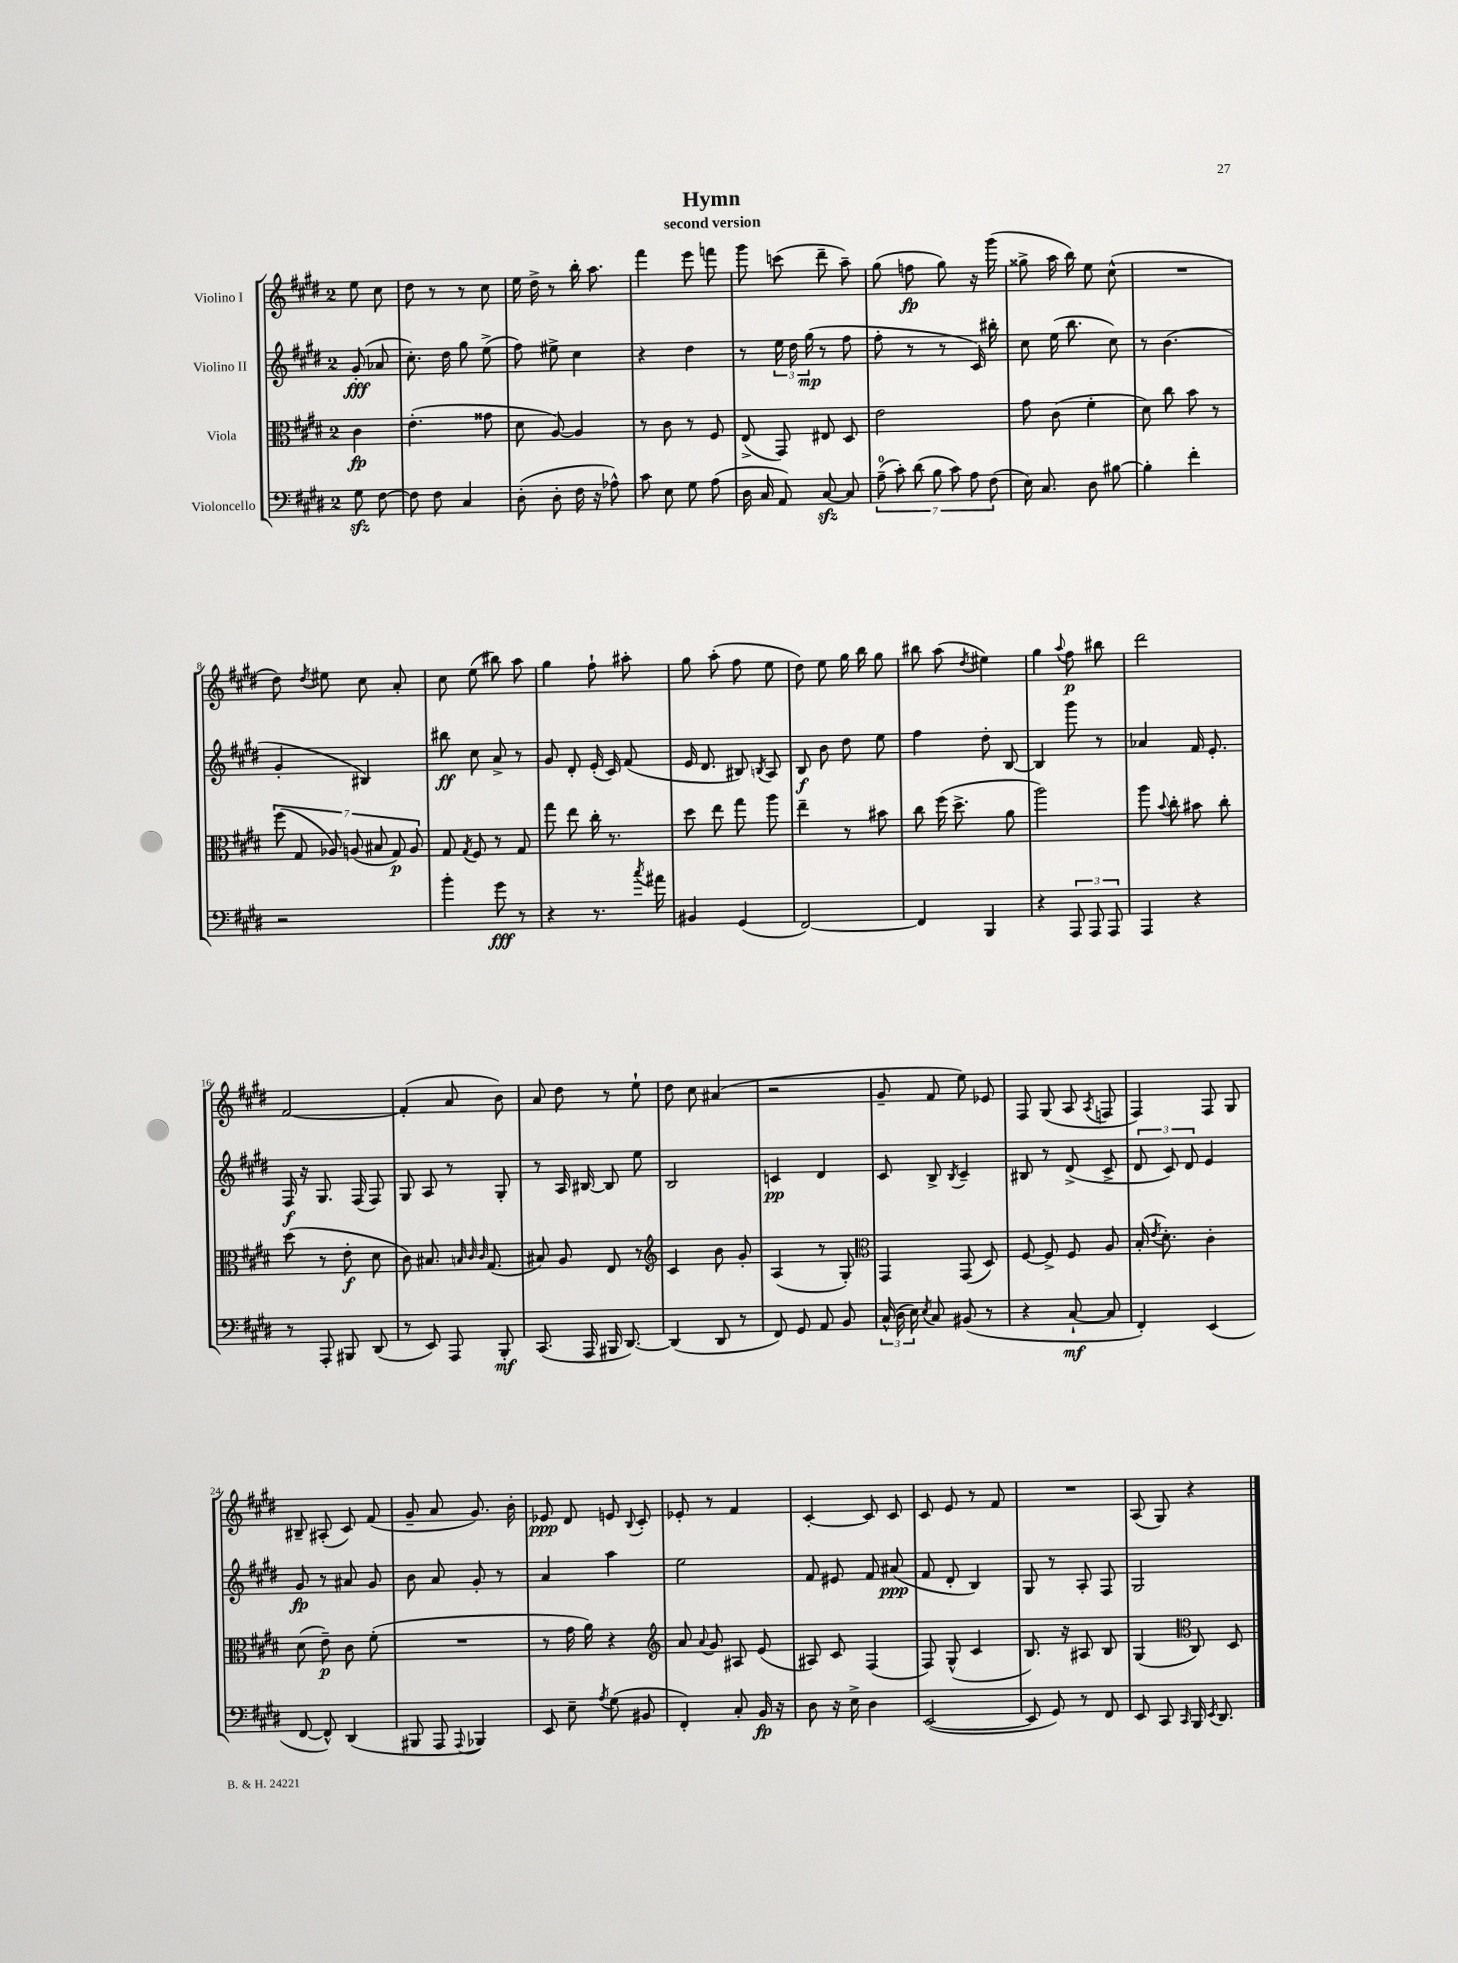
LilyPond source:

\header { title = "Hymn" subtitle = "second version" }
<<
\new StaffGroup <<
\new Staff = "s0" \with { instrumentName = "Violino I" } {
    \clef treble \key e \major \once \override Staff.TimeSignature.style = #'single-digit \time 2/4 \partial 4
    \autoBeamOff e''8 cis''8 |
    dis''8 r8 r8 cis''8 |
    e''16 dis''16-> r8 b''16-. a''8. |
    fis'''4 e'''8 f'''8 |
    gis'''8 c'''8( dis'''8-- a''8--) |
    gis''8( f''8\fp gis''8) r16 gis'''16( |
    gisis''8-> a''16 b''16) e''8 cis''8-^( |
    R2 |
    dis''8) \acciaccatura { dis''8 } eis''8 cis''8 a'8-. |
    cis''8 e''8( bis''8) a''8 |
    gis''4 fis''8-! ais''8-. |
    gis''8 a''8-.( fis''8 e''8 |
    dis''8) e''8 gis''16 b''16 gis''8 |
    bis''8 a''8( \acciaccatura { dis''8 } eis''4) |
    gis''4 \appoggiatura { a''8 } fis''8\p bis''8 |
    dis'''2 |
    fis'2~ |
    fis'4-.( a'8 b'8) |
    a'8 dis''8 r8 e''8-! |
    dis''8 cis''8 ais'4( |
    r2 |
    gis'8-- fis'8 e''8) ees'8 |
    fis8 gis8( a8 \acciaccatura { a8 } f8 |
    fis4) fis8 gis8 |
    bis8-- ais8-.( cis'8) fis'8( |
    gis'8-- a'8 gis'8.) b'16-. |
    ees'8\ppp dis'8 e'8 \appoggiatura { b8 } cis'8-. |
    ees'8-. r8 fis'4 |
    cis'4~-. cis'8 cis'8 |
    cis'8 e'8 r8 fis'8 |
    R2 |
    a8( gis8) r4 \bar "|." |
}
\new Staff = "s1" \with { instrumentName = "Violino II" } {
    \clef treble \key e \major \once \override Staff.TimeSignature.style = #'single-digit \time 2/4 \partial 4
    \autoBeamOff gis'8-.\fff( aes'8 |
    cis''8.-.) dis''16 gis''8 e''8->( |
    fis''8) eis''8-> cis''4 |
    r4 dis''4 |
    r8 \tuplet 3/2 { e''16 dis''16 gis''16\mp( } r8 fis''8 |
    fis''8-. r8 r8 cis'16) bis''16-. |
    cis''8 e''16( b''8. cis''8) |
    r8 b'4.( |
    gis'4-. bis4) |
    bis''8\ff cis''8 a'8-> r8 |
    gis'8 dis'8-. e'16-.( cis'16) fis'8( |
    e'16 dis'8. bis8) \acciaccatura { b8 } a8 |
    b8\f b'8 dis''8 e''8 |
    fis''4 dis''8-. b8~ |
    b4 gis'''8 r8 |
    aes'4 fis'16 e'8.-. |
    fis16\f r16 gis8. fis16( fis8) |
    gis8 a8 r8 gis8-. |
    r8 a16 bis16~ bis8 e''8 |
    b2 |
    c'4\pp dis'4 |
    cis'8 b8-> \acciaccatura { b8 } cis'4-- |
    bis8 r8 dis'8->( cis'8-> |
    \tuplet 3/2 { dis'8 cis'8) dis'8 } e'4 |
    gis'8\fp r8 ais'8 gis'8 |
    b'8 a'8 gis'8-. r8 |
    a'4 a''4 |
    e''2 |
    fis'8 eis'8 fis'8 ais'8\ppp( |
    fis'8 dis'8-. b4) |
    gis8 r8 a8-. fis8 |
    gis2 \bar "|." |
}
\new Staff = "s2" \with { instrumentName = "Viola" } {
    \clef alto \key e \major \once \override Staff.TimeSignature.style = #'single-digit \time 2/4 \partial 4
    \autoBeamOff cis'4\fp |
    e'4.-.( gisis'8 |
    dis'8 a8~) a4 |
    r8 cis'8 r8 fis8 |
    e8->( gis,8) eis8 dis8 |
    e'2 |
    gis'8 cis'8( fis'4-. |
    dis'8) cis''8 b'8 r8 |
    \tuplet 7/4 { fis''8( gis8 aes8) a8( bis8 gis8\p) a8 } |
    gis8 \acciaccatura { gis8 } fis8 r8 gis8 |
    gis''8 e''8 cis''16-. r8. |
    dis''8 e''8 gis''8 a''8 |
    e''4-- r8 bis'8 |
    cis''8 fis''16( dis''8.-> a'8 |
    a''2) |
    a''8 \appoggiatura { b'8 } cis''8-. bis'8 cis''8-. |
    dis''8( r8 e'8-.\f dis'8 |
    cis'8) bis8. \grace { b32 cis'32 cis'32 } gis8.( |
    bis8) a8 e8 r8 |
    \clef treble cis'4 b'8 gis'8-. |
    a4( r8 gis8-.) |
    \clef alto gis,4 gis,8( dis8) |
    fis8~ fis8-> fis8 a8 |
    b16-.( \acciaccatura { e'8 } dis'8.-.) cis'4-. |
    dis'8( e'8--\p) cis'8 fis'8-.( |
    R2 |
    r8 gis'16 a'16) r4 |
    \clef treble a'8 \appoggiatura { a'8 } gis'8 ais8 e'8( |
    ais8) cis'8 fis4( |
    fis8) gis8-^( cis'4 |
    b8.) r16 ais8 b8 |
    gis4( \clef alto cis8) dis8 \bar "|." |
}
\new Staff = "s3" \with { instrumentName = "Violoncello" } {
    \clef bass \key e \major \once \override Staff.TimeSignature.style = #'single-digit \time 2/4 \partial 4
    \autoBeamOff gis8\sfz fis8~ |
    fis8 fis8 cis4 |
    dis8-.( dis8-. fis16 r16 aes8-^) |
    cis'8 e8 gis8 a8( |
    dis16 cis16 a,8) cis8~\sfz cis8 |
    \tuplet 7/4 { a8-0--( cis'8-.) dis'8( b8 cis'8) a8 fis8( } |
    e16) cis8. dis8 bis8~ |
    bis4-. fis'4-. |
    r2 |
    b'4-. gis'8\fff r8 |
    r4 r8. \acciaccatura { cis''8 } ais'16 |
    bis,4 gis,4( |
    fis,2~) |
    fis,4 b,,4 |
    r4 \tuplet 3/2 { a,,8 a,,8 a,,8 } |
    a,,4 r4 |
    r8 a,,8-. bis,,8 dis,8( |
    r8 e,8) a,,8 b,,8-.\mf |
    cis,8.( a,,16 bis,,16 dis,8.~) |
    dis,4( dis,8 r8 |
    fis,8) gis,8 a,8 b,8 |
    \tuplet 3/2 { cis16-^( dis16 e16) } \acciaccatura { e8 } cis8 bis,8( r8 |
    r4 cis8~-!\mf cis8 |
    fis,4-.) e,4( |
    fis,8~ fis,8-^) dis,4( |
    bis,,8 a,,8 \appoggiatura { a,,8 } bes,,4) |
    e,8 e8-- \acciaccatura { a8 } gis8( bis,8 |
    fis,4-.) cis8-. b,16\fp r16 |
    dis8 r16 e16-> dis4 |
    e,2~( |
    e,8 gis,8) r8 fis,8 |
    e,8 cis,8 \grace { cis,16 } b,,16 \acciaccatura { e,8 } dis,8. \bar "|." |
}
>>
>>
